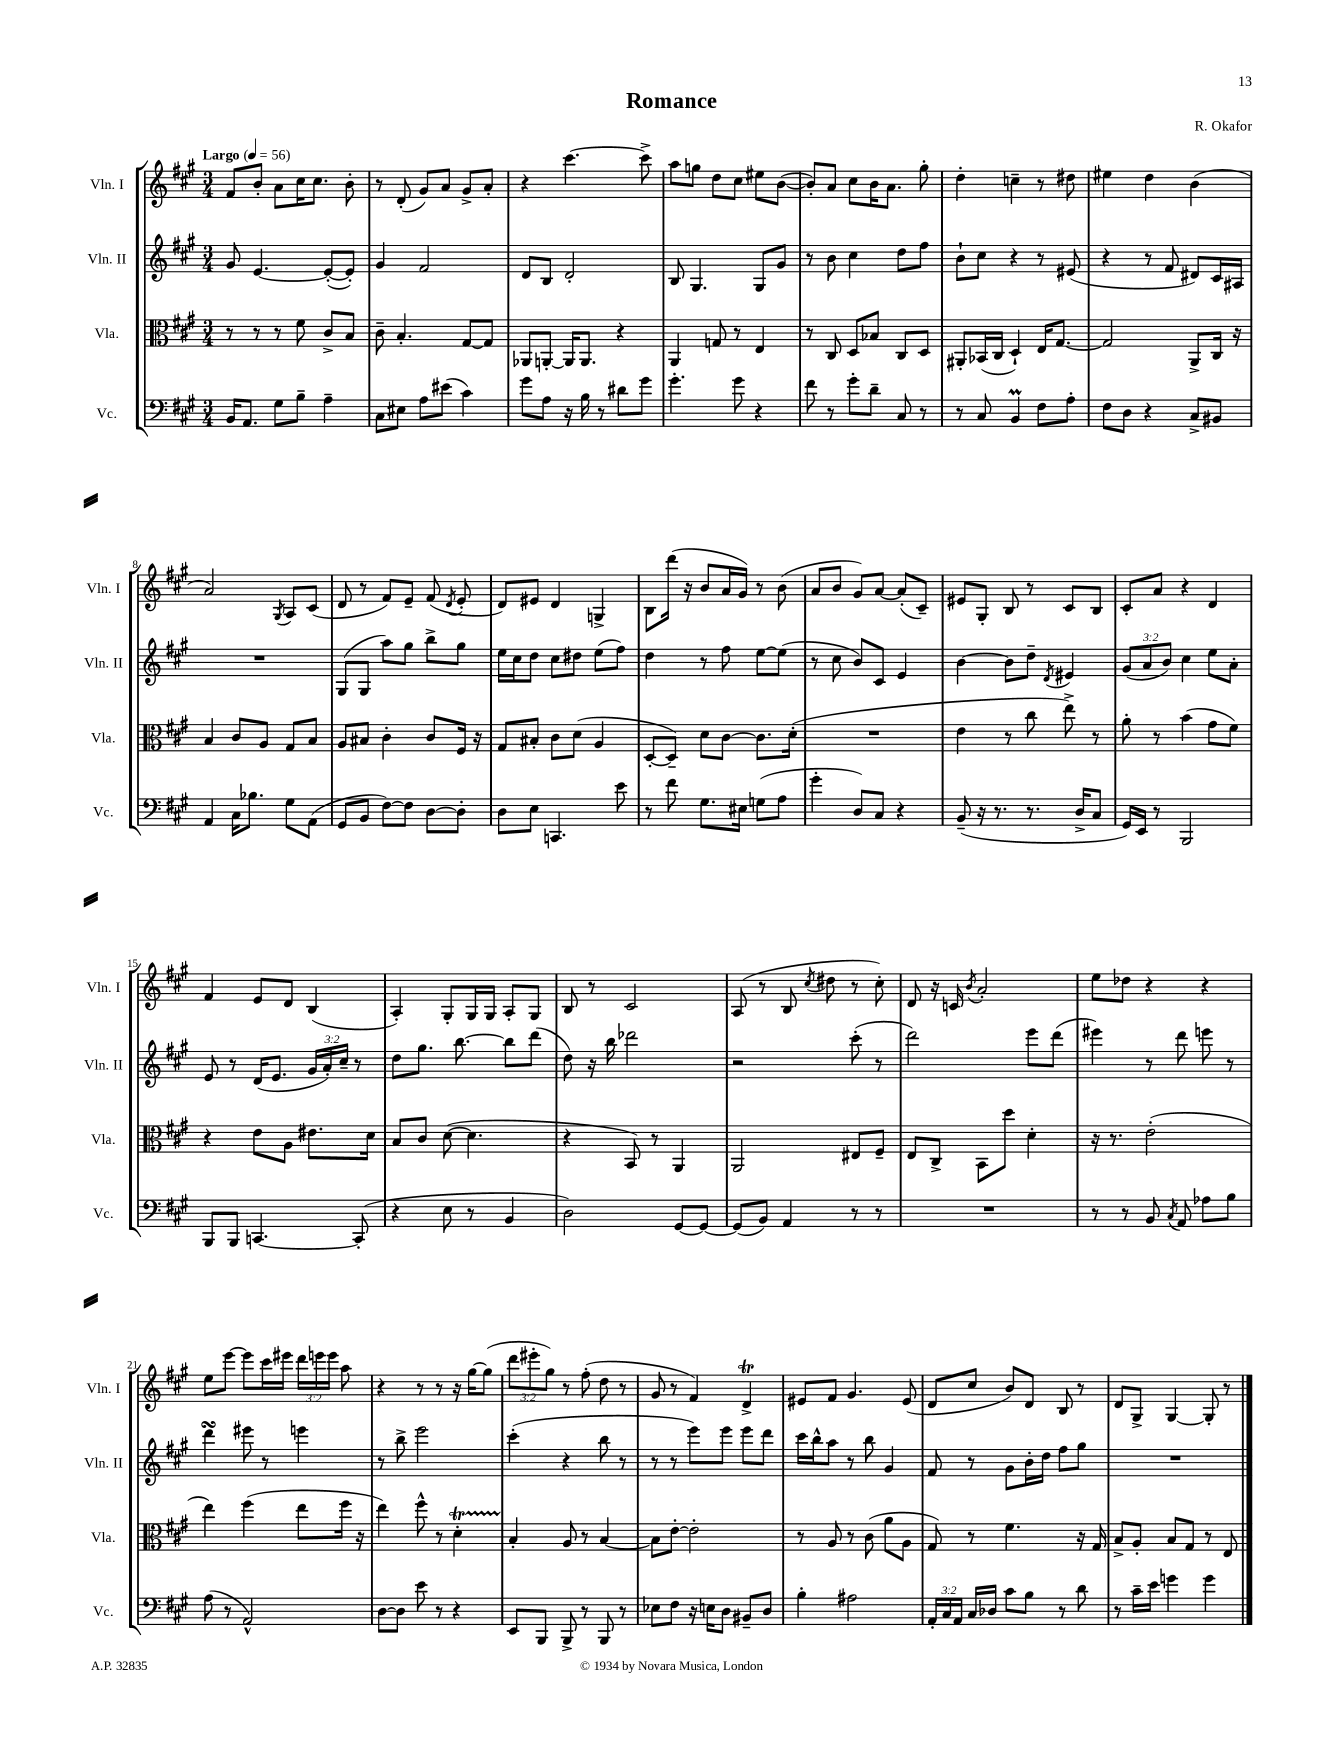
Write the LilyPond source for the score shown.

\header { title = "Romance" composer = "R. Okafor" }
<<
\new StaffGroup <<
\new Staff = "s0" \with { instrumentName = "Vln. I" shortInstrumentName = "Vln. I" } {
    \clef treble \key a \major \numericTimeSignature \time 3/4 \override Staff.TupletNumber.text = #tuplet-number::calc-fraction-text \tempo "Largo" 4 = 56
    \autoBeamOff fis'8[ b'8]-. a'8[ cis''16 cis''8.] b'8-. |
    r8 d'8-.( gis'8[) a'8] gis'8[-> a'8]-. |
    r4 cis'''4.~ cis'''8-> |
    a''8[ g''8] d''8[ cis''8] eis''8[ b'8]~( |
    b'8[-.) a'8] cis''8[ b'16 a'8.] gis''8-. |
    d''4-. c''4-- r8 dis''8 |
    eis''4 d''4 b'4( |
    a'2) \acciaccatura { gis8 } a8[ cis'8]( |
    d'8 r8 fis'8[) e'8]-- fis'8( \acciaccatura { d'8 } e'8-. |
    d'8[) eis'8] d'4 g4-> |
    b8[ d'''16]( r16 b'8[ a'16 gis'16]) r8 b'8( |
    a'8[ b'8] gis'8[) a'8]~ a'8[-.( cis'8]--) |
    eis'8[ gis8]-. b8 r8 cis'8[ b8] |
    cis'8[-. a'8] r4 d'4 |
    fis'4 e'8[ d'8] b4( |
    a4-.) gis8[-. gis16 gis16] a8[-. gis8] |
    b8 r8 cis'2 |
    a8( r8 b8 \acciaccatura { cis''8 } dis''8 r8 cis''8-.) |
    d'8 r16 c'16 \acciaccatura { b'8 } a'2-. |
    e''8[ des''8] r4 r4 |
    e''8[ e'''8]~ e'''8[ cis'''16 eis'''16] \tuplet 3/2 { d'''16[ e'''16 e'''16] } a''8 |
    r4 r8 r8 r16 gis''16[~ gis''8]( |
    \tuplet 3/2 { d'''8[ eis'''8-. gis''8]) } r8 fis''8-.( d''8 r8 |
    gis'8 r8 fis'4) d'4->\trill |
    eis'8[ fis'8] gis'4. eis'8( |
    d'8[ cis''8] b'8[) d'8] b8 r8 |
    d'8[ gis8]-> gis4~ gis8-. r8 \bar "|." |
}
\new Staff = "s1" \with { instrumentName = "Vln. II" shortInstrumentName = "Vln. II" } {
    \clef treble \key a \major \numericTimeSignature \time 3/4 \override Staff.TupletNumber.text = #tuplet-number::calc-fraction-text
    \autoBeamOff gis'8 e'4.~ e'8[~-.( e'8]-.) |
    gis'4 fis'2 |
    d'8[ b8] d'2-. |
    b8 gis4. gis8[ gis'8] |
    r8 b'8 cis''4 d''8[ fis''8] |
    b'8[-! cis''8] r4 r8 eis'8( |
    r4 r8 fis'8 dis'8[) cis'16 ais16] |
    R2. |
    gis8[( gis8] a''8[) gis''8] b''8[-> gis''8] |
    e''16[ cis''16 d''8] cis''8[ dis''8] e''8[( fis''8]) |
    d''4 r8 fis''8 e''8[~ e''8]( |
    r8 cis''8 b'8[) cis'8] e'4 |
    b'4~ b'8[ d''8]-- \acciaccatura { d'8 } eis'4 |
    \tuplet 3/2 { gis'8[( a'8 b'8]) } cis''4 e''8[ a'8]-. |
    e'8 r8 d'16[( e'8.] \tuplet 3/2 { gis'16[ a'16-.) cis''16]-- } r8 |
    d''8[ gis''8.] b''8.~ b''8[ d'''8]( |
    d''8) r16 b''16 des'''2 |
    r2 cis'''8-.( r8 |
    d'''2) e'''8[ d'''8]( |
    eis'''4) r8 d'''8 e'''8 r8 |
    d'''4\turn eis'''8 r8 e'''4 |
    r8 b''8-> e'''2 |
    cis'''4-.( r4 b''8 r8 |
    r8 r8 e'''8[) e'''8] e'''8[ d'''8] |
    cis'''16[ b''16-^ a''8] r8 b''8 gis'4 |
    fis'8 r8 gis'8[ b'16-. d''16] fis''8[ gis''8] |
    R2. \bar "|." |
}
\new Staff = "s2" \with { instrumentName = "Vla." shortInstrumentName = "Vla." } {
    \clef alto \key a \major \numericTimeSignature \time 3/4
    \autoBeamOff r8 r8 r8 fis'8 cis'8[-> b8] |
    cis'8-- b4.-. gis8[~ gis8] |
    aes,8[ a,8]~-. a,16[ a,8.] r4 |
    a,4 g8 r8 e4 |
    r8 cis8 d8[ bes8] cis8[ d8] |
    ais,8[-. bes,16( cis16] d4-!) e16[ gis8.]~ |
    gis2 a,8[-> cis16] r16 |
    b4 cis'8[ a8] gis8[ b8] |
    a8[ bis8] cis'4-. cis'8[ fis16] r16 |
    gis8[ bis8]-. cis'8[ d'8]( a4 |
    d8[~-. d8]--) d'8[ cis'8]~ cis'8.[ d'16]-.( |
    R2. |
    e'4 r8 cis''8 e''8->) r8 |
    a'8-. r8 b'4( gis'8[ fis'8]) |
    r4 e'8[ a8] eis'8.[ d'16] |
    b8[ cis'8] d'8~( d'4. |
    r4 b,8) r8 a,4 |
    a,2 eis8[ fis8]-- |
    e8[ cis8]-> b,8[ d''8] d'4-. |
    r16 r8. e'2-.( |
    e''4) fis''4( e''8[ fis''16] r16 |
    e''4) fis''8-^ r8 d'4-.\startTrillSpan |
    b4-.\stopTrillSpan a8 r8 b4~ |
    b8[ e'8]~-. e'2-. |
    r8 a8 r8 cis'8( a'8[ a8] |
    gis8) r8 fis'4. r16 gis16 |
    b8[-> a8]-. b8[ gis8] r8 e8 \bar "|." |
}
\new Staff = "s3" \with { instrumentName = "Vc." shortInstrumentName = "Vc." } {
    \clef bass \key a \major \numericTimeSignature \time 3/4 \override Staff.TupletNumber.text = #tuplet-number::calc-fraction-text
    \autoBeamOff b,16[ a,8.] gis8[ b8]-- a4-- |
    cis8[ eis8] a8[ eis'8]( cis'4) |
    gis'8[ a8] r16 b16 r8 dis'8[ gis'8] |
    gis'4.-. gis'8 r4 |
    fis'8 r8 gis'8[-. d'8]-- cis8 r8 |
    r8 cis8 b,4\prall fis8[ a8]-. |
    fis8[ d8] r4 cis8[-> bis,8] |
    a,4 cis16[ bes8.] gis8[ a,8]( |
    gis,8[ b,8] fis8[~) fis8] d8[~ d8]-. |
    d8[ e8] c,4. e'8 |
    r8 fis'8 gis8.[ eis16] g8[( a8] |
    gis'4-. d8[) cis8] r4 |
    b,8--( r16 r8. r8. d16[-> cis8] |
    gis,16[) e,16] r8 b,,2 |
    b,,8[ b,,8] c,4.~ c,8-.( |
    r4 e8 r8 b,4 |
    d2) gis,8[~ gis,8]~ |
    gis,8[( b,8]) a,4 r8 r8 |
    R2. |
    r8 r8 b,8 \acciaccatura { cis8 } a,8 aes8[ b8] |
    a8( r8 a,2-^) |
    d8[~ d8] e'8 r8 r4 |
    e,8[ b,,8] b,,8-> r8 b,,8 r8 |
    ees8[ fis8] r16 e16[ d8] bis,8[-- d8] |
    b4-. ais2 |
    \tuplet 3/2 { a,16[-. cis16 a,16] } cis16[ des16] cis'8[ b8] r8 d'8 |
    r8 cis'16[-- e'16] g'4 g'4 \bar "|." |
}
>>
>>
